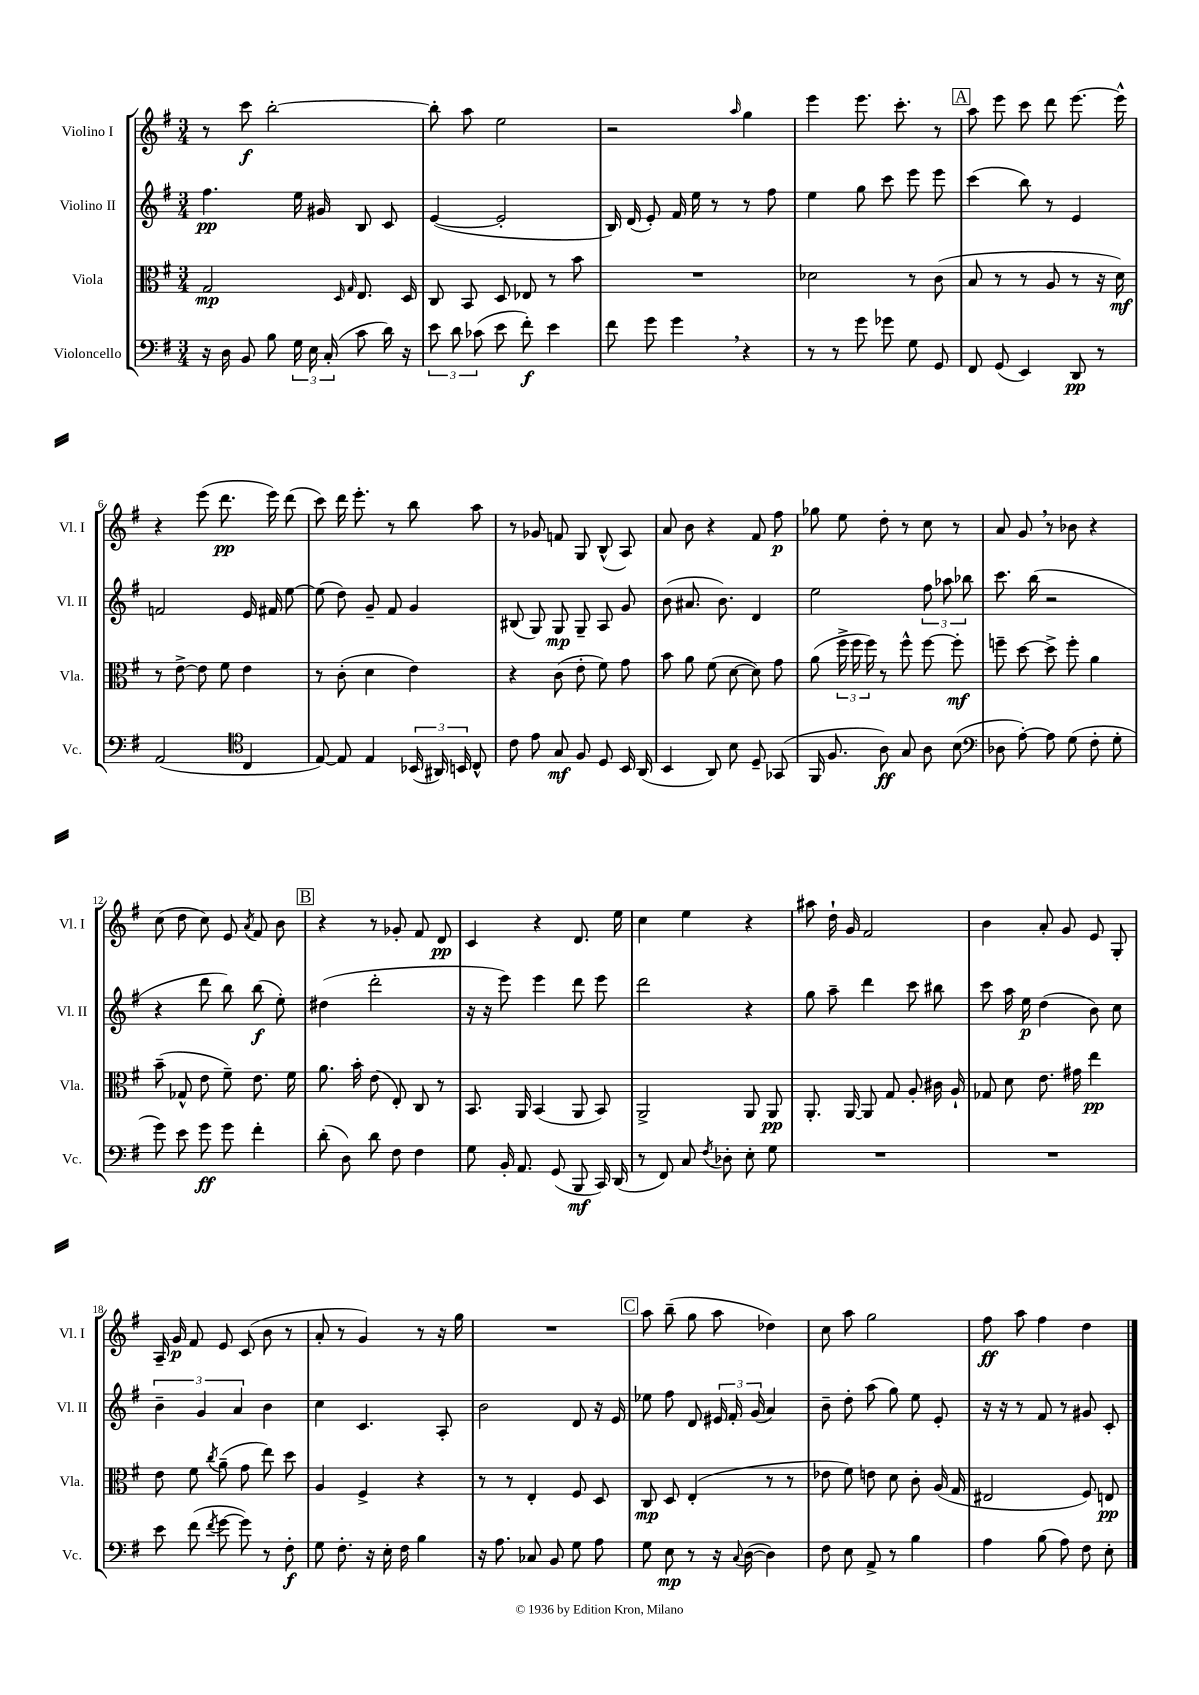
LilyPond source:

<<
\new StaffGroup <<
\new Staff = "s0" \with { instrumentName = "Violino I" shortInstrumentName = "Vl. I" } {
    \clef treble \key g \major \numericTimeSignature \time 3/4
    \autoBeamOff r8 c'''8\f b''2~-. |
    b''8-. a''8 e''2 |
    r2 \grace { a''16 } g''4 |
    e'''4 e'''8. c'''8.-. r8 |
    \mark \markup { \box "A" } a''8 e'''8 c'''8 d'''8 e'''8.~ e'''16-^ |
    r4 e'''8( d'''8.\pp e'''16) d'''8( |
    c'''8) d'''16 e'''8.-. r8 b''8 a''8 |
    r8 ges'8 f'8 g8 b8-^( a8) |
    a'8 b'8 r4 fis'8 fis''8\p |
    ges''8 e''8 d''8-. r8 c''8 r8 |
    a'8 g'8 \breathe r8 bes'8 r4 |
    c''8( d''8 c''8) e'8 \acciaccatura { a'8 } fis'8 b'8 |
    \mark \markup { \box "B" } r4 r8 ges'8-. fis'8 d'8\pp |
    c'4 r4 d'8. e''16 |
    c''4 e''4 r4 |
    ais''8 d''16-! g'16 fis'2 |
    b'4 a'8-. g'8 e'8 g8-. |
    a16-- g'16\p fis'8 e'8 c'8( b'8 r8 |
    a'8-. r8 g'4) r8 r16 g''16 |
    R2. |
    \mark \markup { \box "C" } a''8 b''8--( g''8 a''8 des''4) |
    c''8 a''8 g''2 |
    fis''8\ff a''8 fis''4 d''4 \bar "|." |
}
\new Staff = "s1" \with { instrumentName = "Violino II" shortInstrumentName = "Vl. II" } {
    \clef treble \key g \major \numericTimeSignature \time 3/4
    \autoBeamOff fis''4.\pp e''16 gis'16 b8 c'8 |
    e'4~( e'2-. |
    b16) d'16( e'8-.) fis'16 e''16 r8 r8 fis''8 |
    e''4 g''8 c'''8 e'''8 e'''8 |
    \mark \markup { \box "A" } c'''4( b''8) r8 e'4 |
    f'2 e'16 fis'16 e''8~ |
    e''8( d''8) g'8-- fis'8 g'4 |
    bis8( g8) g8\mp g8-- a8 g'8 |
    b'8( ais'8. b'8.) d'4 |
    e''2 \tuplet 3/2 { fis''8 aes''8 bes''8 } |
    c'''8. b''16( r2 |
    r4 d'''8 b''8) b''8\f( e''8-.) |
    \mark \markup { \box "B" } dis''4( d'''2-. |
    r16 r16 e'''8) e'''4 d'''8 e'''8 |
    d'''2 r4 |
    g''8 a''8-- d'''4 c'''8 bis''8 |
    c'''8 a''16 e''16\p d''4( b'8) c''8 |
    \tuplet 3/2 { b'4-- g'4 a'4 } b'4 |
    c''4 c'4. a8-. |
    b'2 d'8 r16 e'16 |
    \mark \markup { \box "C" } ees''8 fis''8 d'8 \tuplet 3/2 { eis'16 fis'16-. g'16( } a'4) |
    b'8-- d''8-. a''8( g''8) e''8 e'8-. |
    r16 r16 r8 fis'8 r8 gis'8 c'8-. \bar "|." |
}
\new Staff = "s2" \with { instrumentName = "Viola" shortInstrumentName = "Vla." } {
    \clef alto \key g \major \numericTimeSignature \time 3/4
    \autoBeamOff g2\mp \grace { d16 g16 } e8. d16 |
    c8 b,8 d8 ees8 r8 b'8 |
    R2. |
    des'2 r8 c'8( |
    \mark \markup { \box "A" } b8 r8 r8 a8 r8 r16 d'16\mf) |
    r8 e'8~-> e'8 fis'8 e'4 |
    r8 c'8-.( d'4 e'4) |
    r4 c'8( e'8-. fis'8) g'8 |
    b'8 a'8 fis'8( d'8~ d'8) g'8 |
    a'8( \tuplet 3/2 { fis''16-> fis''16 fis''16) } r8 fis''8-^ fis''8~ fis''8-.\mf |
    f''8-- d''8~ d''8-> f''8-. a'4 |
    b'8--( ges8-^ e'8 fis'8--) e'8. fis'16 |
    \mark \markup { \box "B" } a'8. b'16-. e'8( e8-.) c8 r8 |
    b,8. a,16 b,4( a,8 b,8) |
    a,2-> a,8 a,8\pp |
    a,8.-. a,16~ a,8 g8 a8-. cis'16 a16-! |
    ges8 d'8 e'8. gis'16 e''4\pp |
    e'8 fis'8 \acciaccatura { c''8 } a'8--( g'8 e''8) d''8 |
    a4 fis4-> r4 |
    r8 r8 e4-. fis8 d8 |
    \mark \markup { \box "C" } c8\mp d8 e4-.( r8 r8 |
    ees'8 fis'8) e'8 d'8 c'8-. a16( g16 |
    eis2 fis8) e8\pp \bar "|." |
}
\new Staff = "s3" \with { instrumentName = "Violoncello" shortInstrumentName = "Vc." } {
    \clef bass \key g \major \numericTimeSignature \time 3/4
    \autoBeamOff r16 d16 b,8 b8 \tuplet 3/2 { g16 e16 c16-.( } c'8 d'16) r16 |
    \tuplet 3/2 { e'8 d'8 ces'8( } e'8 fis'8-.\f) e'4 |
    fis'8 g'8 g'4 \breathe r4 |
    r8 r8 g'8 ges'8 g8 g,8 |
    \mark \markup { \box "A" } fis,8 g,8( e,4) d,8\pp r8 |
    a,2( \clef tenor c4 |
    e8~) e8 e4 \tuplet 3/2 { bes,16( ais,16) b,16 } c8-^ |
    c'8 e'8 g8\mf fis8 d8 b,16 a,16( |
    b,4 a,8) b8 d8-- ges,8( |
    fis,16 fis8. a8\ff) g8 a8 b8( |
    \clef bass des8 a8~-.) a8 g8( fis8-. g8-. |
    g'8) e'8 g'8\ff g'8 fis'4-. |
    \mark \markup { \box "B" } d'8-.( d8) d'8 fis8 fis4 |
    g8 b,16-. a,8. g,8( b,,8\mf c,16) d,16( |
    r8 fis,8) c8 \acciaccatura { fis8 } des8-. e8-. g8 |
    R2. |
    R2. |
    e'8 fis'8( \acciaccatura { fis'8 } g'8~ g'8) r8 fis8-.\f |
    g8 fis8.-. r16 e16-. fis16 b4 |
    r16 a8. ces8 b,8 g8 a8 |
    \mark \markup { \box "C" } g8 e8\mp r8 r16 \appoggiatura { c8 } d16~( d4) |
    fis8 e8 a,8-> r8 b4 |
    a4 b8( a8) fis8 e8-. \bar "|." |
}
>>
>>
